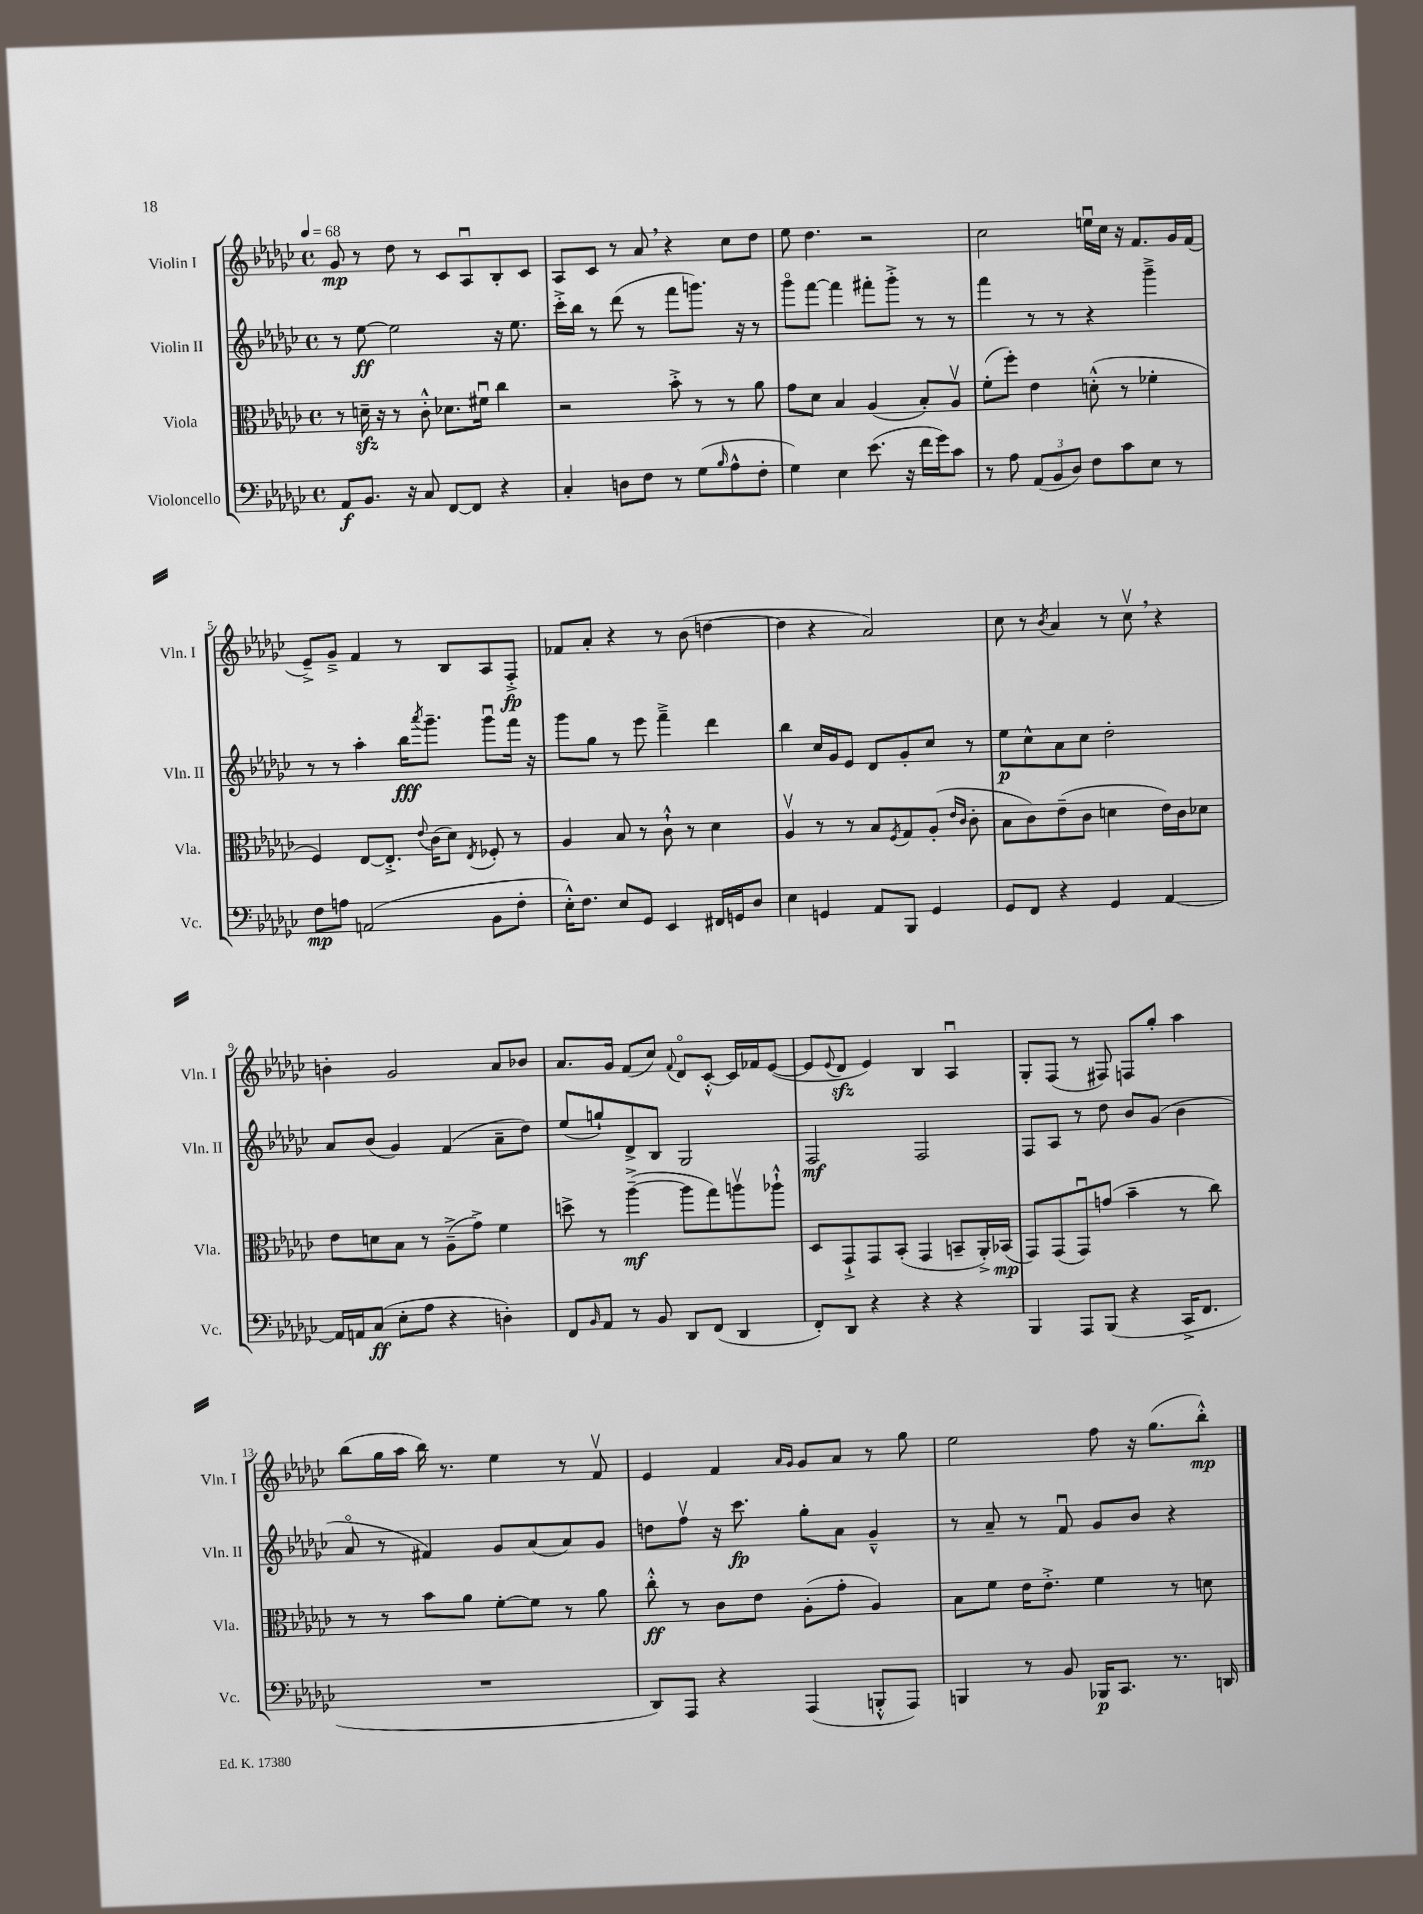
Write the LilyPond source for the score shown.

<<
\new StaffGroup <<
\new Staff = "s0" \with { instrumentName = "Violin I" shortInstrumentName = "Vln. I" } {
    \clef treble \key ges \major \defaultTimeSignature \time 4/4 \tempo 4 = 68
    ges'8\mp r8 des''8 r8 ces'8 aes8\downbow bes8-. ces'8 |
    aes8 ces'8 r8 aes'8 \breathe r4 ces''8 des''8 |
    ees''8 des''4. r2 |
    ces''2 e''16\downbow ces''16 r16 f'8. ges'16 f'16( |
    ees'8--->) ges'8---> f'4 r8 bes8 aes8 f8-.->\fp |
    fes'8 aes'8-. r4 r8 bes'8( d''4~ |
    d''4 r4 aes'2) |
    ces''8 r8 \acciaccatura { bes'8 } aes'4 r8 ces''8\upbow \breathe r4 |
    b'4-. ges'2 aes'8 bes'8 |
    aes'8. ges'16 f'8( ces''8) \appoggiatura { f'8 } des'8\flageolet ces'8~-.-^ ces'16 fes'16 ees'8~( |
    ees'8 \appoggiatura { ees'8 } des'8\sfz ees'4) bes4 aes4\downbow |
    ges8-. f8( r8 fis8) f8 ges''8-. aes''4 |
    bes''8( ges''16 aes''16 bes''16) r8. ees''4 r8 f'8\upbow |
    ees'4 f'4 \grace { aes'16 ges'16 } ges'8 aes'8 r8 ges''8 |
    ees''2 f''8 r16 ges''8.( bes''8-.-^\mp) \bar "|." |
}
\new Staff = "s1" \with { instrumentName = "Violin II" shortInstrumentName = "Vln. II" } {
    \clef treble \key ges \major \defaultTimeSignature \time 4/4
    r8 ees''8~\ff ees''2 r16 ees''8. |
    ces'''16-.-> bes''16 r8 des'''8( r8 f'''8 g'''8.) r16 r8 |
    ges'''8\flageolet f'''8~ f'''4 fis'''8-. ges'''8-.-> r8 r8 |
    f'''4 r8 r8 r4 ges'''4---> |
    r8 r8 aes''4-. bes''16\fff \acciaccatura { aes'''8 } ges'''8.-- ges'''8\downbow f'''16 r16 |
    ges'''8 ges''8 r8 ees'''8 f'''4---> des'''4 |
    bes''4 ces''16 ges'16 ees'8 des'8 ges'8-. ces''8 r8 |
    ees''8\p ces''8-^ aes'8 ces''8 des''2-. |
    aes'8 bes'8( ges'4) f'4( aes'8-- des''8) |
    ees''8( g''8-!) des'8-> bes8 ges2 |
    f2\mf f2 |
    f8 aes8 r8 des''8 bes'8 ges'8( bes'4 |
    aes'8\flageolet r8 fis'4) ges'8 aes'8( aes'8) ges'8 |
    d''8 f''8\upbow r16 ces'''8.\fp ges''8-. aes'8 ges'4---^ |
    r8 aes'8-- r8 f'8\downbow ges'8 bes'8 r4 \bar "|." |
}
\new Staff = "s2" \with { instrumentName = "Viola" shortInstrumentName = "Vla." } {
    \clef alto \key ges \major \defaultTimeSignature \time 4/4
    r8 d'16--\sfz r16 r8 ces'8-.-^ des'8. fis'16\downbow ces''4 |
    r2 bes'8-.-> r8 r8 aes'8 |
    ges'8 des'8 bes4 aes4( bes8-.) aes8\upbow |
    f'8-.( f''8-.) ees'4 d'8-.-^( r8 fes'4-. |
    f4) ees8~ ees8.-.-> \appoggiatura { ees'8 } ces'16( des'8) \acciaccatura { ees8 } fes8-. r8 |
    aes4 bes8 r8 ces'8-!-^ r8 des'4 |
    aes4\upbow r8 r8 bes8 \acciaccatura { f8 } ges8 aes8-.( \grace { ees'16 ces'16 } ces'8-. |
    bes8 ces'8) ees'8--( ces'8 d'4 ees'16) ces'16 des'8 |
    ees'8 d'8 bes8 r8 aes8--->( ges'8->) f'4 |
    d''8-> r8 aes''4~--->\mf( aes''8 ges''8) a''8\upbow aes''8-!-^ |
    des8 ges,8-!-> ges,8 bes,8-.( ges,4 b,8-- aes,16-.->) bes,16\mp( |
    ges,8) ges,8( ges,8\downbow) g'8( bes'4-- r8 ces''8) |
    r8 r8 bes'8 aes'8 f'8~-. f'8 r8 aes'8 |
    ces''8-.-^\ff r8 ces'8 ees'8 aes8-.( ges'8-. aes4) |
    bes8 f'8 ees'16 ees'8.-.-> f'4 r8 d'8 \bar "|." |
}
\new Staff = "s3" \with { instrumentName = "Violoncello" shortInstrumentName = "Vc." } {
    \clef bass \key ges \major \defaultTimeSignature \time 4/4
    aes,8\f bes,8. r16 ces8 f,8~ f,8 r4 |
    ces4-. d8 f8 r8 ges8( \grace { bes16 } aes8-^ f8-. |
    ges4) ees4 ees'8.( r16 f'16 ges'16) ces'8 |
    r8 aes8 \tuplet 3/2 { aes,8( bes,8 des8) } f8 ces'8 ees8 r8 |
    f8\mp a8 a,2( bes,8 f8-. |
    ees16-.-^) f8. ees8 ges,8 ees,4 fis,16 g,16 des8 |
    ees4 g,4 aes,8 bes,,8 g,4 |
    ges,8 f,8 r4 ges,4 aes,4~ |
    aes,16 a,16 ces8\ff( ees8-. aes8 r4 d4-.) |
    f,8 \grace { bes,16 } aes,8 r8 bes,8 des,8 f,8( des,4 |
    f,8-.) des,8 r4 r4 r4 |
    bes,,4 aes,,8 bes,,8( r4 ces,16-> f,8. |
    R1 |
    des,8) aes,,8 r4 aes,,4( b,,8-.-^ aes,,8) |
    b,,4 r8 bes,8 bes,,16\p ces,8. r8. d,16 \bar "|." |
}
>>
>>
